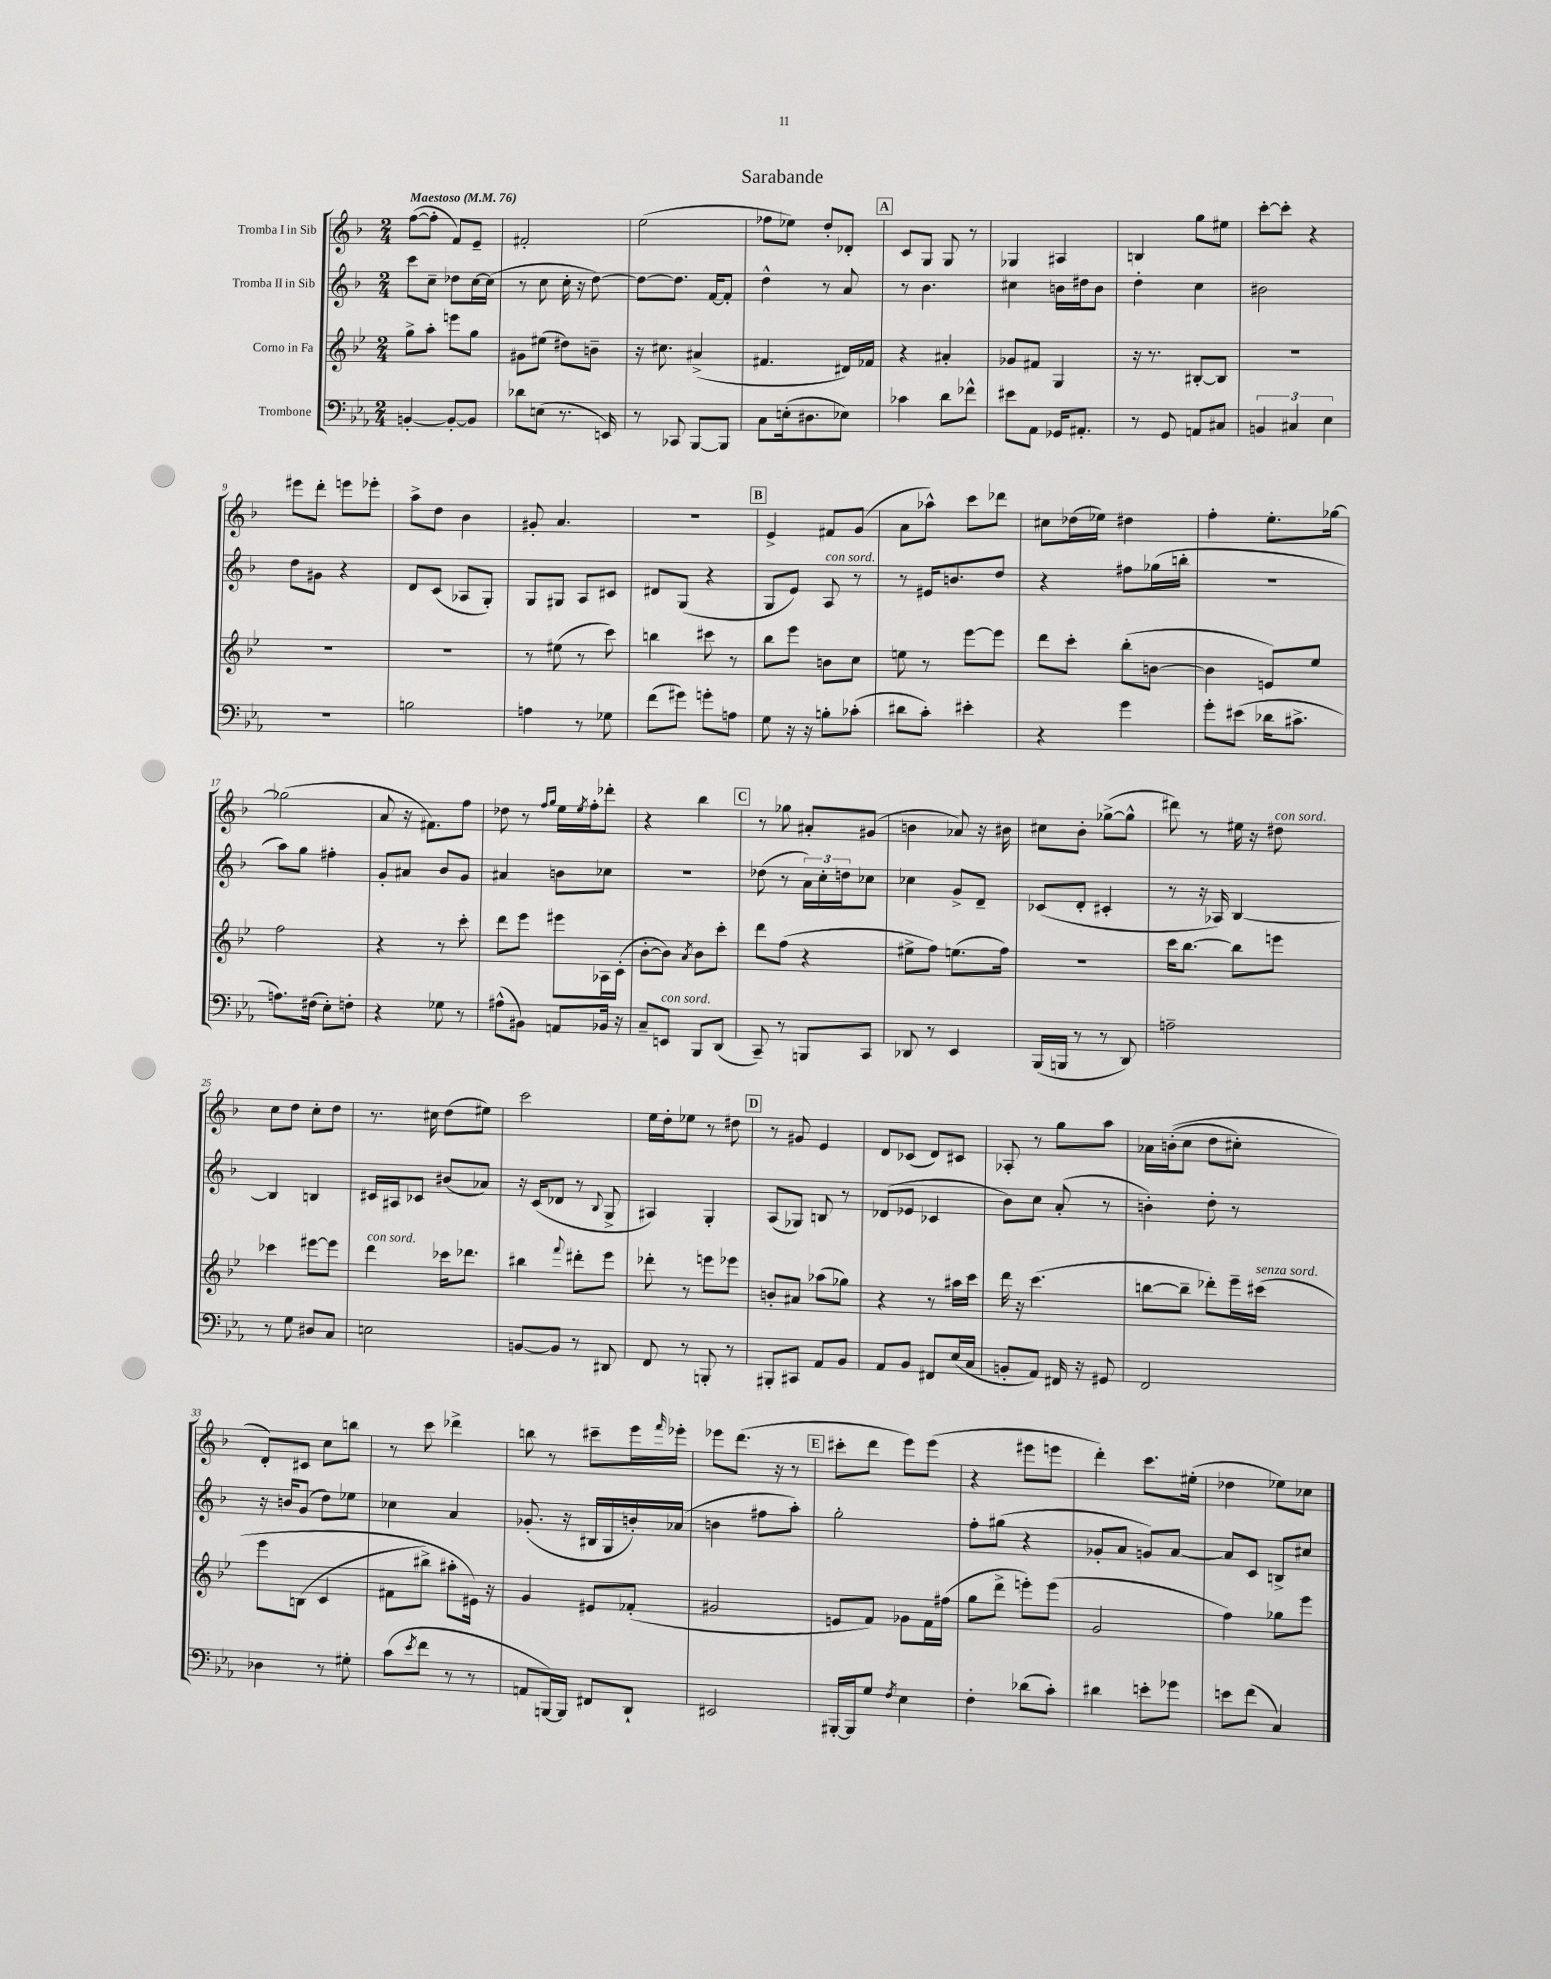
\header { title = "Sarabande" }
<<
\new StaffGroup <<
\new Staff = "s0" \with { instrumentName = "Tromba I in Sib" } {
    \clef treble \key f \major \numericTimeSignature \time 2/4 \tempo "Maestoso" 4 = 76
    f''8~( f''8-. f'8) e'8-- |
    fis'2-. |
    e''2( |
    fes''8 ees''8) d''8-. des'8-. |
    \mark \markup { \box "A" } c'8 g8 g8 r8 |
    ges4 ais4 |
    b4 g''8 eis''8 |
    c'''8~-. c'''8-. r4 |
    eis'''8 d'''8-. e'''8 ees'''8-. |
    a''8-> d''8 bes'4 |
    gis'8-. a'4. |
    R2 |
    \mark \markup { \box "B" } e'4-> fis'8 g'8( |
    a'8 aes''8-^) c'''8 des'''8 |
    cis''8 des''16( ees''16) dis''4 |
    f''4-. e''8.-. ges''16~ |
    ges''2( |
    a'8 r16 fis'8.) f''8 |
    des''8 r8 \grace { f''16 g''16 } e''16 \acciaccatura { e''8 } f''16-. des'''8-. |
    r4 bes''4 |
    \mark \markup { \box "C" } r8 ges''8 ais'8-. gis'8( |
    b'4 aes'8) r16 bis'16 |
    cis''8 bes'8-. ges''8~->( ges''8-^ |
    dis'''8) r8 eis''16 r16 dis''8^\markup { \italic "con sord." } |
    c''8 d''8 c''8-. d''8 |
    r8. cis''16 d''8( eis''8) |
    c'''2 |
    e''16 d''16-. ees''8 r8 dis''8 |
    \mark \markup { \box "D" } r8 gis'8 e'4 |
    d'8 ces'8( d'8) cis'8 |
    aes8-. r8 g''8 a''8 |
    aes'16 b'16-.(\( c''8 d''8 cis''8-.) |
    d'8-.\) cis'8 c''8 b''8 |
    r8 c'''8 des'''4-> |
    b''8 r8 cis'''8-- e'''16 \grace { f'''16 } ees'''16-. |
    ees'''8 d'''8.( r16 r8 |
    \mark \markup { \box "E" } cis'''8-. d'''8 e'''8) e'''8( |
    r4 eis'''8 e'''8 |
    d'''4-.) c'''8. eis''16-.( |
    des''4 ees''8) ces''8 \bar "|." |
}
\new Staff = "s1" \with { instrumentName = "Tromba II in Sib" } {
    \clef treble \key f \major \numericTimeSignature \time 2/4
    c'''8 c''8-- des''8 c''16~ c''16( |
    r8 c''8 c''16-. r16 d''8~) |
    d''8~ d''8. f'16~ f'8-. |
    d''4-^ r8 a'8 |
    \mark \markup { \box "A" } r8 bes'4. |
    cis''4 b'16 dis''16 b'8 |
    d''4-. c''4 |
    bis'2 |
    d''8 gis'8 r4 |
    d'8 c'8( aes8 g8-.) |
    g8 gis8 a8 cis'8 |
    dis'8 g8( r4 |
    \mark \markup { \box "B" } g8 e'8) a8^\markup { \italic "con sord." } r8 |
    r8 eis'16 b'8. d''8 |
    r4 fis''8 ges''16( b''16-. |
    r2 |
    a''8) g''8 fis''4-. |
    g'8-. ais'8 bes'8 g'8 |
    ais'4 b'8 ces''8 |
    R2 |
    \mark \markup { \box "C" } des''8( r8 \tuplet 3/2 { a'16) c''16-. d''16 } ces''8 |
    ces''4 g'8-> d'8-- |
    ces'8( d'8-. cis'4-. |
    r8 r16 aes16) bes4~ |
    bes4 b4 |
    cis'16 ais16 ces'8 bis'8( aes'8) |
    r16 c'16( des'8 r8 \appoggiatura { bes8 } g8-> |
    ais4) g4-. |
    \mark \markup { \box "D" } a8( ges8) b8 r8 |
    des'8( ees'8 ces'4 |
    bes'8) c''8 a'8-.( r8 |
    b'4-.) d''8-. r8 |
    r16 b'16 g'8( d''8) ees''8 |
    ces''4 a'4 |
    ges'8.-.( r16 bis16 g16 b'16-.) aes'16( |
    b'4 fis''8 a''8-.) |
    \mark \markup { \box "E" } g''2-. |
    f''8-. gis''8( r4 |
    ges'8-. a'8 g'8) a'8~ |
    a'8 c'8 b8-> cis''8 \bar "|." |
}
\new Staff = "s2" \with { instrumentName = "Corno in Fa" } {
    \clef treble \key bes \major \numericTimeSignature \time 2/4
    g''8-> a''8-. e'''8 g''8 |
    gis'8 eis''8( dis''8) b'8-- |
    r16 cis''8. ais'4->( |
    fis'4. dis'16) fes'16 |
    \mark \markup { \box "A" } r4 ais'4-. |
    ges'8 fis'8 g4 |
    r16 r8. bis8~-. bis8 |
    R2 |
    R2 |
    R2 |
    r8 eis''8( r8 c'''8) |
    b''4 cis'''8 r8 |
    \mark \markup { \box "B" } bes''8 ees'''8 b'8 c''8 |
    e''8 r8 ees'''8~ ees'''8 |
    d'''8 c'''8-. bes''8-.( b'8~ |
    b'4 e'8) ees''8 |
    f''2 |
    r4 r8 c'''8-. |
    d'''8 ees'''8 eis'''8 aes16 c'16-.( |
    bes'8~-. bes'8) \acciaccatura { a'8 } bes'8 c'''8-. |
    \mark \markup { \box "C" } d'''8 f''8( r4 |
    eis''8-> f''8) e''8.( f''16) |
    R2 |
    c'''16 bes''8.~ bes''8 e'''8 |
    ces'''4 eis'''8~ eis'''8 |
    d'''4^\markup { \italic "con sord." } ces'''16 des'''8. |
    bis''4 \appoggiatura { f'''8 } dis'''8-. ees'''8 |
    des'''8-. r8 e'''8 ees'''8 |
    \mark \markup { \box "D" } b'8-. ais'8 aes''8( ges''8) |
    r4 r8 ais''16 c'''16 |
    d'''16 r16 c'''4.( |
    b''8~ b''8-- des'''8-.) ees'''16-- cis'''16^\markup { \italic "senza sord." }\( |
    ees'''8 b8( c'4 |
    fis'8 bis''8->) ais''8-. eis'16\) r16 |
    g'4 eis'8 fes'8-.( |
    gis'2 |
    \mark \markup { \box "E" } e'8 f'8) ges'8 f'16 fis''16( |
    g''8 d'''8-> e'''8-.) e'''8( |
    g'2 |
    f''4) ges''8 ees'''8 \bar "|." |
}
\new Staff = "s3" \with { instrumentName = "Trombone" } {
    \clef bass \key ees \major \numericTimeSignature \time 2/4
    b,4~-. b,8~-. b,8 |
    des'8 e8( r8. e,16) |
    r8 ces,8 bes,,8~ bes,,8 |
    c8 e16-.( dis8. ees8) |
    \mark \markup { \box "A" } ces'4 d'8 fes'8-^ |
    eis'8 aes,8 ges,16 ais,8.-. |
    r8 g,8 a,8 cis8 |
    \tuplet 3/2 { b,4 cis4 ees4 } |
    r2 |
    b2 |
    a4 r8 ges8 |
    f'8( gis'8) g'8-. a8 |
    \mark \markup { \box "B" } g8 r16 r16 b8-. ces'8-.( |
    dis'8 c'8-.) eis'4-. |
    r4 g'4 |
    g'8-. eis'8( des'16 cis'8.-> |
    a8.) fis16( ees8-.) f8-. |
    r4 ges8 r8 |
    ais8-^( bis,8) a,8 bes,16 r16 |
    c8-- e,8^\markup { \italic "con sord." } bes,,8 d,8( |
    \mark \markup { \box "C" } c,8--) r8 b,,8 c,8 |
    des,8 r8 ees,4 |
    bes,,16( b,,16 r8 r8 d,8) |
    a2-- |
    r8 g8 dis8 c8 |
    e2 |
    b,8~ b,8 r8 dis,8 |
    f,8 r8 b,,8-. r8 |
    \mark \markup { \box "D" } bis,,8-. cis,8 aes,8 bes,8 |
    aes,8 bes,8 fis,8 ees16( c16 |
    b,8-. aes,8) fis,16 r16 gis,8 |
    f,2 |
    des4 r8 gis8-. |
    c'8( \acciaccatura { ees'8 } f'8 r8 r8 |
    a,8 b,,16~) b,,16 fis,8 d,8-! |
    eis,2 |
    \mark \markup { \box "E" } bis,,16~-. bis,,16 g8 \acciaccatura { f8 } ees4 |
    f4-. des'8( c'8-.) |
    dis'4 e'8-. ges'8 |
    e'8 f'8( c4) \bar "|." |
}
>>
>>
